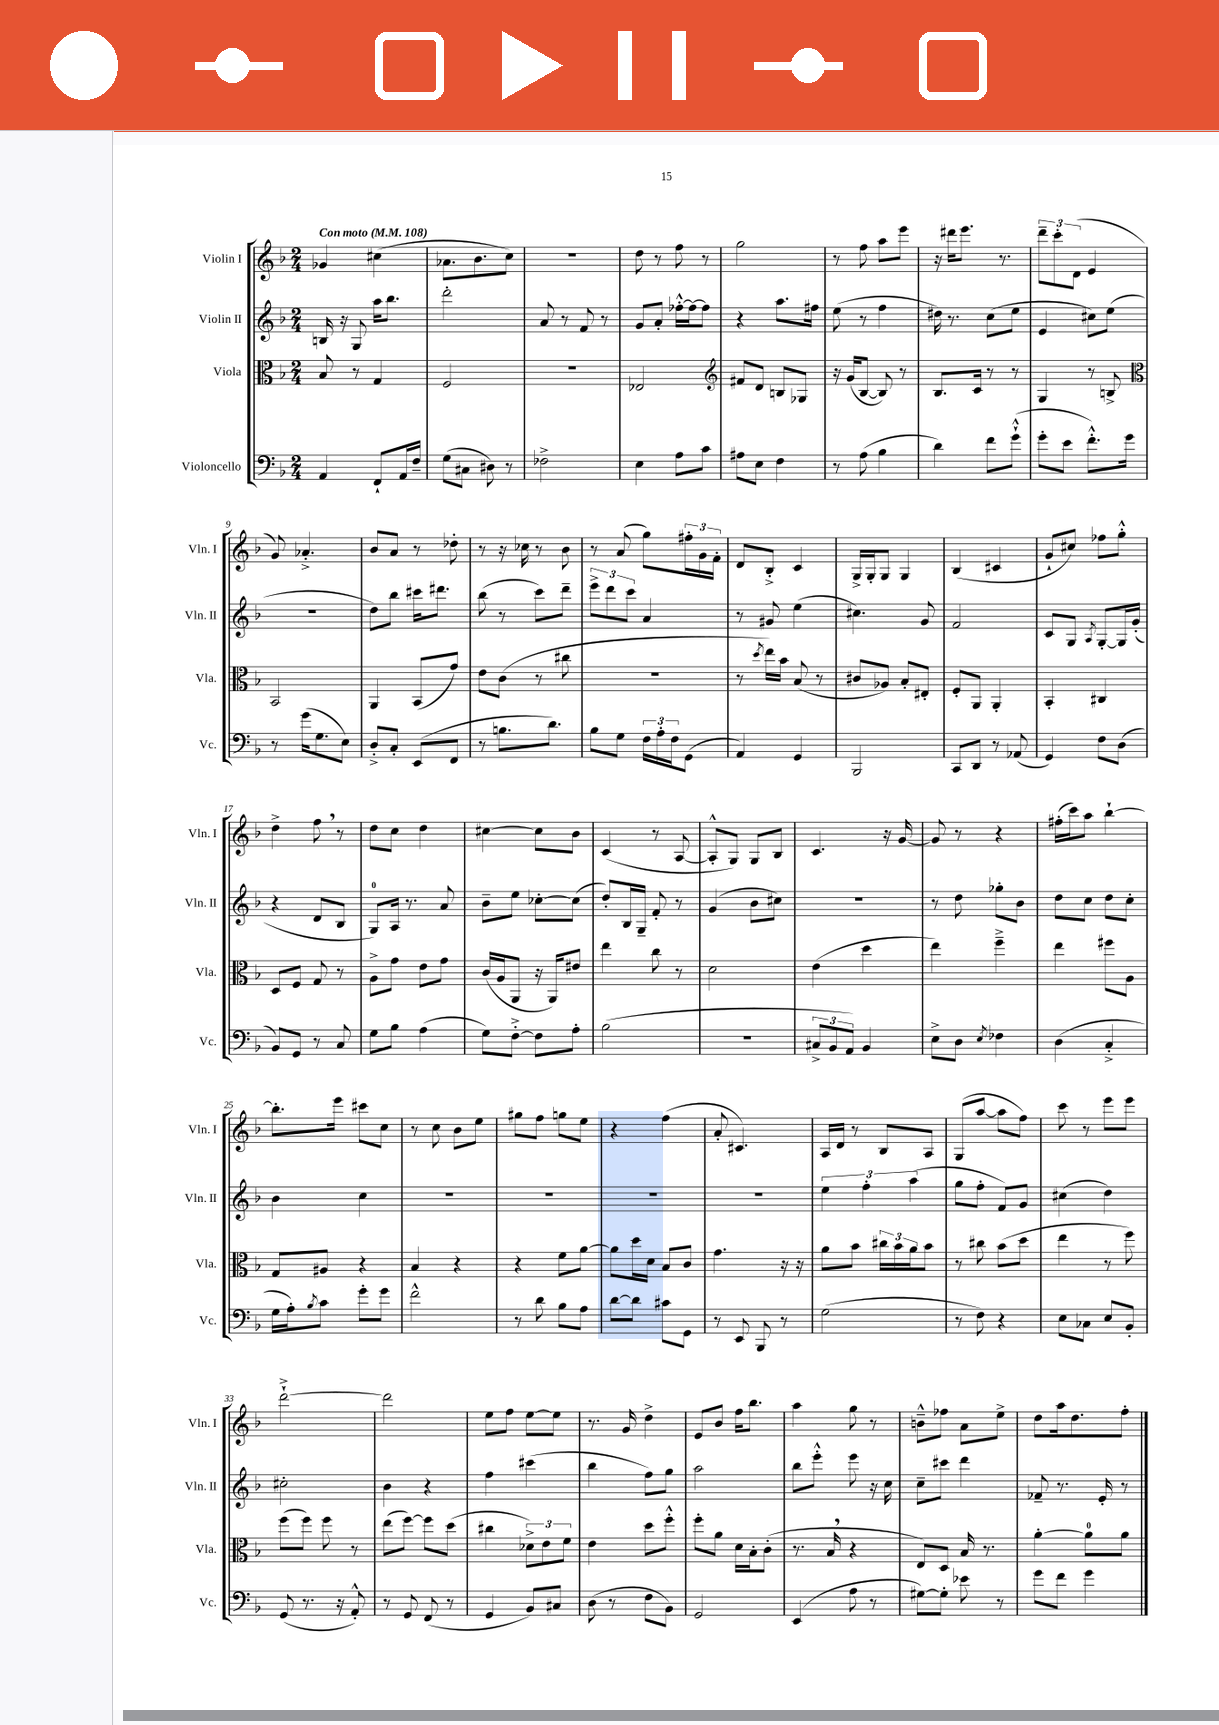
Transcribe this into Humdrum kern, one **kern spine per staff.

**kern	**kern	**kern	**kern
*staff4	*staff3	*staff2	*staff1
*clefF4	*clefC3	*clefG2	*clefG2
*k[b-]	*k[b-]	*k[b-]	*k[b-]
*M2/4	*M2/4	*M2/4	*M2/4
*MM108	*MM108	*MM108	*MM108
4AA	8B-	16B	4g-
.	.	16r	.
.	8r	8G	.
8FF`	4G	16aa	(4cc#
.	.	8.bb-	.
16AA	.	.	.
16F~	.	.	.
=	=	=	=
(8G	2F	2ddd'	8.a-
8C#	.	.	.
.	.	.	8.b-
8D#)	.	.	.
8r	.	.	8cc)
=	=	=	=
2F-^	2r	8a	2r
.	.	8r	.
.	.	8f	.
.	.	8r	.
=	=	=	=
4E	2E-	8g	8dd
.	.	8a'	8r
8A	.	[16ff-'^^	8ff
.	.	16ff-_	.
8c	.	8ff-]	8r
=	=	=	=
*	*clefG2	*	*
8A#	8f#	4r	2gg
8E	8d	.	.
4F	8B	8.aa	.
.	8G-	.	.
.	.	16ff#	.
=	=	=	=
8r	16r	(8ee	8r
.	(16g	.	.
(8A	[8B-	8r	8ff
4B-	8B-])	4ff	8aa
.	8r	.	8eee
=	=	=	=
4d)	8.B-	16dd#)	16r
.	.	8.r	16ddd#
.	.	.	8.eee
.	16c	.	.
8f	8r	(8cc	.
.	.	.	8.r
(8g`^^	8r	8ee	.
=	=	=	=
8g'	4G	4e	12ddd~
.	.	.	12ccc'
8e	.	.	.
.	.	.	(12d
8.f'^^)	8r	8cc#)	4e
.	8B^	(8ee	.
16g	.	.	.
=	=	=	=
*	*clefC3	*	*
8r	2BB-	2r	8g)
(16g	.	.	4.a-'^
8.G	.	.	.
8E)	.	.	.
=	=	=	=
8D'^	4AA	8dd)	8b-
8C'	.	8bb-	8a
(8EE	(8BB-	16ccc#	8r
.	.	8.ddd#	.
8FF	8g)	.	8dd-'
=	=	=	=
8r	8e	(8bb-	8r
8.B	(8c	8r	16r
.	.	.	16cc-
.	8r	8ccc)	8r
8.d)	.	.	.
.	8cc#	8ddd~	8b-
=	=	=	=
8B-	2r	12eee^	8r
.	.	12ddd	.
8G	.	.	(8a
.	.	12ccc	.
24F	.	4a	8gg)
24A'	.	.	.
24F	.	.	.
(8GG	.	.	24ff#'
.	.	.	24g
.	.	.	24f'
=	=	=	=
4AA)	8r	8r	8d
.	8qdd	.	.
.	16ee)	8g#	8B-'^
.	16b-	.	.
4GG	(8B-	(4ee	4c
.	8r	.	.
=	=	=	=
2BBB-	8c#	4.cc#)	16G^
.	.	.	16G'
.	8A-)	.	8G
.	8B-'	.	4G
.	8E#'	8g	.
=	=	=	=
8CC	8F'	2f	(4B-
8DD	8AA	.	.
8r	4AA'	.	4c#
(8AA-	.	.	.
=	=	=	=
4GG)	4BB-'	8c	8g`
.	.	8G	8cc#)
.	.	8qA	.
8F	4C#	[8G'	8ff-
(8D	.	16G]	8gg'^^
.	.	(16g'	.
=	=	=	=
8BB-)	8D	4r	4dd^
8GG	8F	.	.
8r	8G	8d	8ff
8C	8r	8B-	8r
=	=	=	=
8G	8A^	8G)	8dd
8B-	8g	16A	8cc
.	.	8.r	.
(4A	8e	.	4dd
.	8g	8a	.
=	=	=	=
8G)	(16c	8b-~	[4cc#
.	16A	.	.
[8F'^	8AA	8ee	.
8F]	16r	[8cc-'	8cc#]
.	16AA)	.	.
8A'	8e#	(8cc-]	8b-
=	=	=	=
(2B-	4ee	8dd')	(4c
.	.	16B-	.
.	.	16G~	.
.	8cc	8f'	8r
.	8r	8r	[8A
=	=	=	=
2r	2d	(4g	8A'^^]
.	.	.	8G)
.	.	8b-	8G
.	.	8cc#)	8B-
=	=	=	=
12C#^	(4e	2r	4.c
12BB-	.	.	.
12AA)	.	.	.
4BB-	4dd	.	.
.	.	.	16r
.	.	.	[16g
=	=	=	=
8E^	4ee)	8r	8g]
8D	.	8dd	8r
8qE	.	.	.
4F-	4ff~^	8gg-'	4r
.	.	8b-	.
=	=	=	=
(4D	4ee	8dd	(16ff#'
.	.	.	16ccc)
.	.	8cc	8aa
4C'^	8ff#	8dd	[4bb-`
.	8A	8cc'	.
=	=	=	=
16G	8G	4b-	8.bb-']
16A')	.	.	.
8qB-	.	.	.
8c	8A#	.	.
.	.	.	16eee
8g'	4r	4cc	8ccc#
8g	.	.	8cc
=	=	=	=
2f^^	4B-	2r	8r
.	.	.	8cc
.	4r	.	8b-
.	.	.	8ee
=	=	=	=
8r	4r	2r	8gg#
8d	.	.	8ff
8B-	8f	.	8gg
8A	[8a	.	8ee
=	=	=	=
[8d	8a]	2r	4r
8d]	16dd	.	.
.	16d	.	.
8c#	8B-	.	(4ff
8GG	8c	.	.
=	=	=	=
8r	4.g	2r	8a'
8EE	.	.	4.c#)
8BBB-	.	.	.
8r	16r	.	.
.	16r	.	.
=	=	=	=
(2G	8a	6ee	16A
.	.	.	16d
.	8b-	.	8r
.	.	6ff'	.
.	24cc#	.	8B-
.	24b-	.	.
.	24a	(6aa	.
.	8b-	.	8A
=	=	=	=
8r	8r	8gg	(8G
8F)	8cc#	8ff'	[8aa
4r	(8b-	8f)	8aa]
.	8dd	8g	8ff)
=	=	=	=
8E	4ee	(4cc#	8ccc
8C-	.	.	8r
8E	8r	4dd)	8eee
8BB-'	8ff)	.	8eee
=	=	=	=
(8GG	(8ff	2cc#'	[2ddd`^
8.r	8ff)	.	.
.	8ff	.	.
16r	.	.	.
8AA'^^)	8r	.	.
=	=	=	=
8r	(8ee	4b-	2ddd]
8GG	[8ff)	.	.
(8FF	8ff]	4r	.
8r	(8dd	.	.
=	=	=	=
4GG	4cc#	4ff	8ee
.	.	.	8ff
8BB-)	12d-^)	(4ccc#	[8ee
.	12e	.	.
8C#	.	.	8ee]
.	12f	.	.
=	=	=	=
(8D	4e	4bb-	8.r
8r	.	.	.
.	.	.	16g
8F	8dd	8ff)	4dd^
8BB-)	8ff'^^	8gg	.
=	=	=	=
2GG	8ff'	2aa	8e
.	8a	.	8b-
.	16d	.	16ff
.	16B-'	.	8.bb-
.	(8c'	.	.
=	=	=	=
(4EE	8.r	8bb-	4aa
.	.	8eee'^^	.
.	16B-	.	.
8A	4r	8eee	8gg
8r	.	16r	8r
.	.	16cc	.
=	=	=	=
[8G#)	8E)	8cc~	8b~^^
8G#']	8D	8ccc#	8ff-
8e-	16B-	4ddd	8a
.	8.r	.	.
8r	.	.	8ee^
=	=	=	=
8g	[4a'	8f-~	8dd
8f	.	8.r	16aa
.	.	.	8.dd
4g	8a]	.	.
.	.	16e'	.
.	8a	8r	8ff'
==	==	==	==
*-	*-	*-	*-
